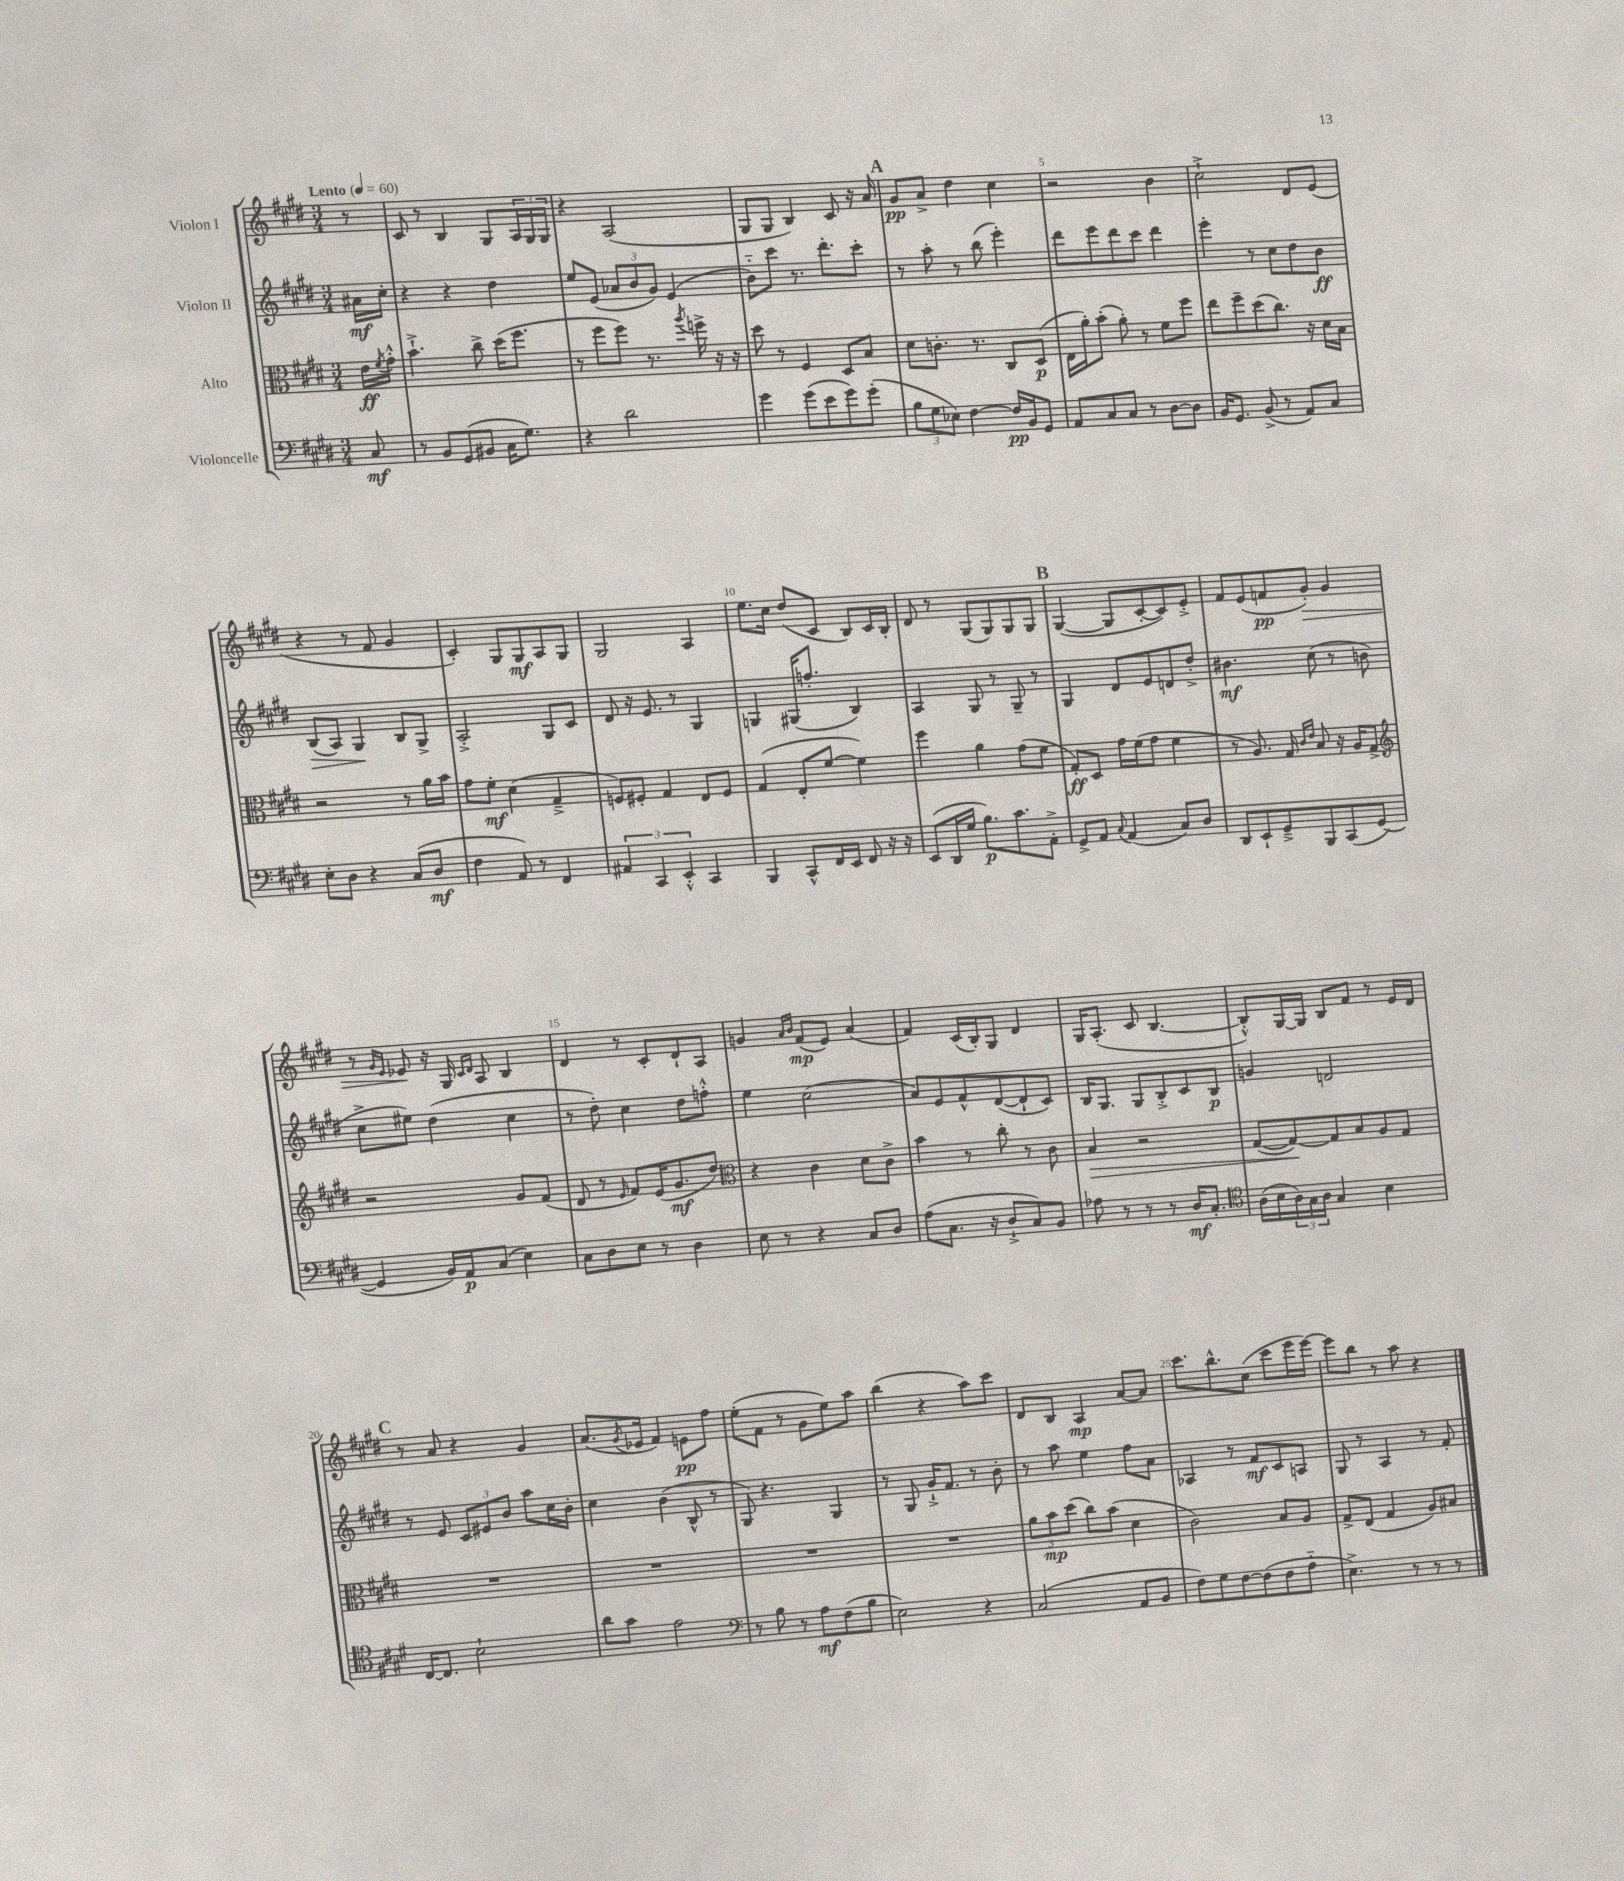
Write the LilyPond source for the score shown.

<<
\new StaffGroup <<
\new Staff = "s0" \with { instrumentName = "Violon I" } {
    \clef treble \key e \major \numericTimeSignature \time 3/4 \partial 8 \tempo "Lento" 4 = 60
    r8 |
    cis'8 r8 b4 gis8 \tuplet 3/2 { a16 gis16 gis16 } |
    r4 a2( |
    gis8 gis8 b4) cis'8 r16 a'16 |
    \mark \markup { \bold "A" } gis'8\pp a'8-> dis''4 cis''4 |
    r2 b'4 |
    cis''2-!-> dis'8 e'8( |
    r4 r8 fis'8 gis'4 |
    cis'4-.) gis8 gis8\mf a8 gis8 |
    gis2 a4 |
    e''8. cis''16 dis''8( cis'8 b8) cis'16 b16-. |
    dis'8 r8 gis8( gis8) gis8 gis8 |
    \mark \markup { \bold "B" } gis4~( gis8 cis'8~-. cis'8) e'8-.-> |
    fis'8 e'8( f'8\pp gis'8-.\>) gis'4 |
    r8 \grace { gis'16 e'16 } ees'8\! r16 gis16 \grace { cis'16 dis'16 } a8 b4 |
    dis'4 r8 cis'8-. dis'8-! a8 |
    g'4 \grace { a'16 b'16 } fis'8\mp( e'8) a'4( |
    fis'4) cis'16( b16-.) gis8 dis'4 |
    gis16 a8.-.( cis'8 b4.~ |
    b8-.-^) gis16~ gis16 b8 fis'8 r8 e'16 dis'16 |
    \mark \markup { \bold "C" } r8 a'8 r4 gis'4 |
    a'8.( \acciaccatura { gis'8 } ees'16 fis'4) e'8\pp fis''8 |
    e''8-.( fis'8 r8 gis'8 e''8) a''8 |
    b''4( r4 a''8) cis'''8 |
    dis'8 b8 a4\mp a'8~ a'8 |
    cis'''8. b''8.-^ cis''8( cis'''8 e'''16 e'''16~) |
    e'''8 b''8 r8 a''8 r4 \bar "|." |
}
\new Staff = "s1" \with { instrumentName = "Violon II" } {
    \clef treble \key e \major \numericTimeSignature \time 3/4 \partial 8
    ais'16\mf cis''16-. |
    r4 r4 dis''4 |
    e''8 e'8( \tuplet 3/2 { aes'8 b'8 gis'8) } e'4( |
    b'8-_) cis'''8 r8. dis'''8.-. cis'''8-. |
    \mark \markup { \bold "A" } r8 a''8-. r8 b''8( e'''4-.) |
    dis'''8 e'''8 dis'''8 cis'''8 dis'''4 |
    e'''4-. r8 cis''8 dis''8 b'8\ff |
    b8\>( a8) gis4\! b8 gis8-> |
    a2-.-> gis8 cis'8 |
    dis'8 r16 e'8. r8 gis4 |
    g4 gis16( f''8.-. b4) |
    a4 gis8 r8 gis8-- r8 |
    \mark \markup { \bold "B" } gis4 dis'8 e'8 d'8 dis''8-.-> |
    bis'4.\mf cis''8( r8 b'8 |
    cis''8-> eis''8) dis''4( cis''4 |
    r8 dis''8-.) cis''4 dis''8 f''8-.-^ |
    e''4 cis''2( |
    a'8) e'8 fis'8-^ dis'8~( dis'8-! cis'8) |
    b16 gis8. gis8 b8-.-> cis'8 b8\p |
    g'4 d'2 |
    \mark \markup { \bold "C" } r8 e'8 \tuplet 3/2 { cis'8 eis'8 b'8 } a''8 cis''16 b'16-. |
    cis''4 b'4( b8-^ r8 |
    gis8) r4. gis4 |
    r8 gis8 gis'16-!-> fis'8. r8 b'8-. |
    r8 a''8 e''4 fis''8 a'8 |
    aes4 r8 fis'8\mf cis'8 a8 |
    gis8 r8 a4 r8 fis'8-. \bar "|." |
}
\new Staff = "s2" \with { instrumentName = "Alto" } {
    \clef alto \key e \major \numericTimeSignature \time 3/4 \partial 8
    e'16\ff \acciaccatura { fis'8 } gis'16-.-^ |
    b'4.-!-> cis''8-> dis''16( fis''8. |
    r8 fis''8 fis''8) r8. \acciaccatura { a''8 } f''16-> r16 r16 |
    dis''8 r8 fis4 dis8 b8 |
    \mark \markup { \bold "A" } dis'8 c'8.-. r8. cis8 dis8\p( |
    e16 a'16-.) b'8-.( a'8-.) r8 fis'8 fis''8 |
    e''8 fis''8-- dis''8( cis''8.) r16 dis'16 b16 |
    r2 r8 a'16 b'16 |
    gis'8 fis'8-.\mf dis'4( gis4---> |
    f8) fis8-. gis4 e8 fis8 |
    gis4( e8-. fis'8~ fis'4) |
    fis''4 a'4 gis'8( fis'8 |
    \mark \markup { \bold "B" } gis8-.\ff) dis8 gis'16 fis'16( gis'8 fis'4 |
    r8 a8.) gis16 \grace { cis'16 e'16 } b8 r16 a16 gis8-> |
    \clef treble r2 gis'8 fis'8( |
    dis'8 r8 \grace { e'16 } fis'8) e'16( gis'8.\mf dis''8) |
    \clef alto r4 cis'4 dis'8 cis'8-> |
    b'4 r8 cis''8-. r8 cis'8 |
    b4\> r2 |
    gis8~( gis8~\!) gis8 b8 a8 gis8 |
    \mark \markup { \bold "C" } R2. |
    R2. |
    R2. |
    R2. |
    \tuplet 3/2 { a'8 b'8\mp dis''8( } cis''8) b'8( dis'4 |
    cis'2) b8 a8 |
    gis8-> e8( gis4 a8) bis8 \bar "|." |
}
\new Staff = "s3" \with { instrumentName = "Violoncelle" } {
    \clef bass \key e \major \numericTimeSignature \time 3/4 \partial 8
    cis8\mf |
    r8 b,8 gis,8( bis,8 cis16 gis8.) |
    r4 dis'2 |
    gis'4 gis'8( e'8 gis'8) gis'8-.( |
    \mark \markup { \bold "A" } \tuplet 3/2 { b8 gis8 ees8) } fis4~ fis16\pp b,16 gis,8 |
    a,8 cis8 cis8 r8 dis8~ dis8 |
    b,16 gis,8. b,8->( r8 a,8) cis8 |
    e8-. dis8 r4 cis8( dis8\mf |
    fis4 a,8) r8 fis,4 |
    \tuplet 3/2 { ais,4 cis,4 e,4-.-^ } cis,4 |
    b,,4 cis,8-^ fis,16 e,16 fis,8 r16 r16 |
    e,8( dis,16 gis16 b8.\p) cis'8. a,8-.-> |
    \mark \markup { \bold "B" } gis,8-> a,8 \appoggiatura { cis8 } a,4( cis8) dis8 |
    dis,8 e,8-! gis,8---> b,,8 cis,8( gis,8~ |
    gis,4 b,16) a,16\p cis8( e4) |
    cis8 dis8 e8 r8 dis4 |
    e8 r8 r4 cis8 dis8 |
    a8( cis8. r16 dis8-!-> cis8) b,8 |
    aes8 r8 r8 r8 dis16\mf cis8.-. |
    \clef tenor a16( b16 \tuplet 3/2 { a16) gis16 a16 } gis4 b4 |
    \mark \markup { \bold "C" } cis16~ cis8. b2-! |
    a'8 gis'8 e'2 |
    \clef bass r8 b8 r8 a8\mf fis8( b8 |
    e2) r4 |
    cis2( a,8 b,8 |
    fis8) gis8 fis8~ fis8( fis8 a8-_ |
    e4.->) r8 r8 r8 \bar "|." |
}
>>
>>
\layout { \context { \Score \override BarNumber.break-visibility = ##(#f #t #t) barNumberVisibility = #(every-nth-bar-number-visible 5) } }
